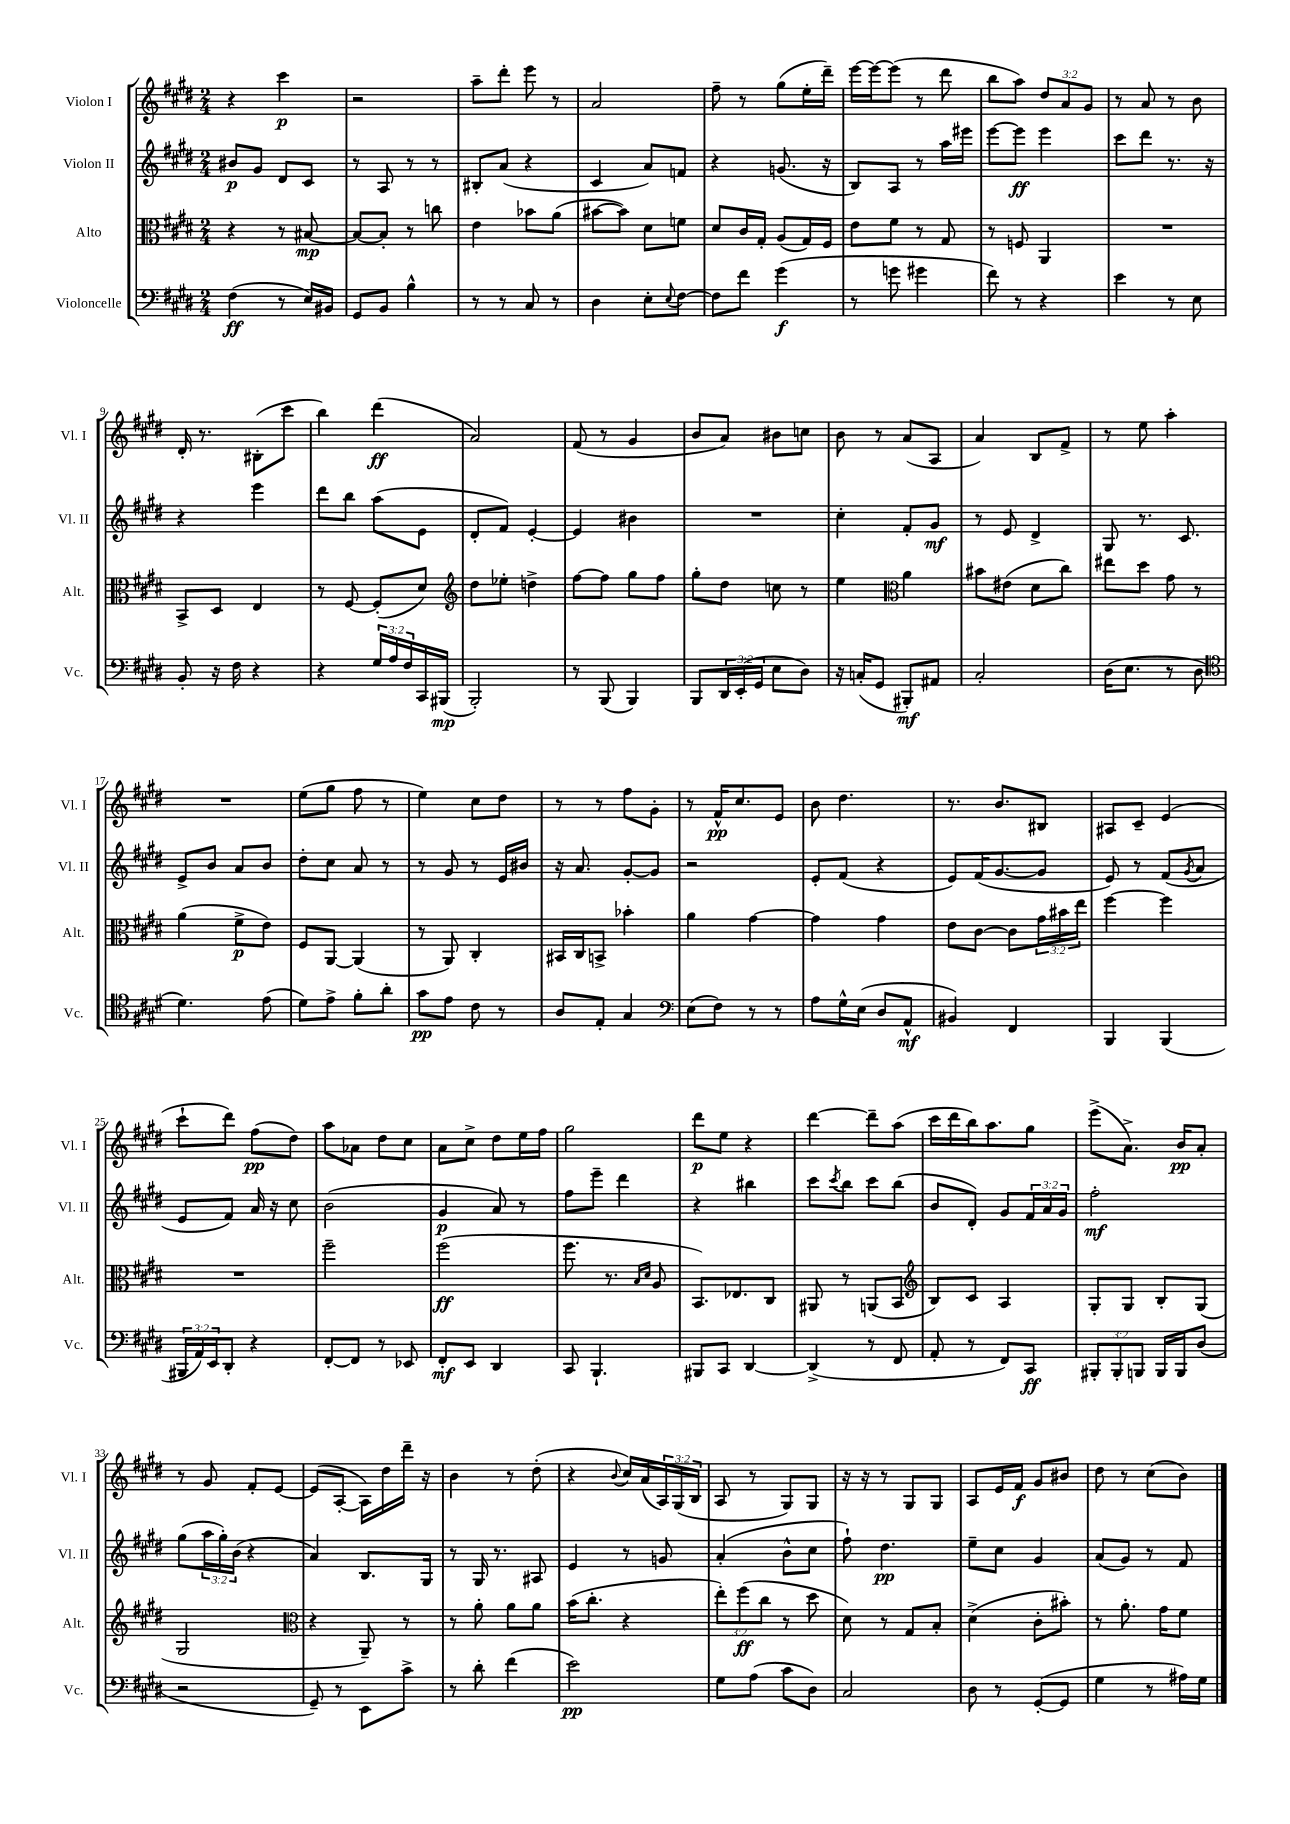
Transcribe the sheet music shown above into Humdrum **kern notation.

**kern	**kern	**kern	**kern
*staff4	*staff3	*staff2	*staff1
*clefF4	*clefC3	*clefG2	*clefG2
*k[f#c#g#d#]	*k[f#c#g#d#]	*k[f#c#g#d#]	*k[f#c#g#d#]
*M2/4	*M2/4	*M2/4	*M2/4
(4F#\	4r	8b#/L	4r
.	.	8g#/J	.
8r	8r	8d#/L	4ccc#\
16E/LL)	[8B#/	8c#/J	.
16BB#/JJ	.	.	.
=	=	=	=
8GG#/L	8B#/_L	8r	2r
8BB/J	8B#'/]J	8A/	.
4B^^\	8r	8r	.
.	8cc\	8r	.
=	=	=	=
8r	4e\	8B#'/L	8aa~\L
8r	.	(8a/J	8ddd#'\J
8C#/	8b-\L	4r	8eee\
8r	(8a\J	.	8r
=	=	=	=
4D#\	[8b#\L	4c#/	2a/
.	8b#\]J)	.	.
8E'\L	8d#\L	8a/L)	.
8qqE/	.	.	.
[8F#\J	8f\J	8f/J	.
=	=	=	=
8F#\]L	8d#/L	4r	8ff#~\
8f#\J	16c#/L	.	8r
.	16G#'/JJ	.	.
(4g#\	(8A/L	(8.g/	(8gg#\L
.	16G#/L)	.	16ee'\L
.	16F#/JJ	16r	16ddd#~\JJ)
=	=	=	=
8r	8e\L	8B/L)	[16eee\LL
.	.	.	16eee\_J
8g\	8f#\J	8A/J	(8eee\]J
4g#\	8r	8r	8r
.	8G#/	16aa\LL	8ddd#\
.	.	16eee#\JJ	.
=	=	=	=
8f#\)	8r	[8eee\L	8bb\L
8r	8F/	8eee\]J	8aa\J)
4r	4AA/	4eee\	12dd#/L
.	.	.	12a/
.	.	.	12g#/J
=	=	=	=
4e\	2r	8ccc#\L	8r
.	.	8ddd#\J	8a/
8r	.	8.r	8r
8E\	.	.	8b\
.	.	16r	.
=	=	=	=
8BB'/	8BB^/L	4r	16d#'/
.	.	.	8.r
16r	8D#/J	.	.
16F#\	.	.	.
4r	4E/	4eee\	(8B#'\L
.	.	.	8ccc#\J
=	=	=	=
4r	8r	8ddd#\L	4bb\)
.	[8F#/	8bb\J	.
24G#/LL	(8F#'/]L	(8aa\L	(4ddd#\
24A/	.	.	.
24F#/	.	.	.
16CC#/	8d#/J)	8e\J	.
(16BBB#/JJ	.	.	.
=	=	=	=
*	*clefG2	*	*
2BBB'/)	8dd#\L	8d#'/L	2a/)
.	8ee-'\J	8f#/J)	.
.	4dd^\	[4e'/	.
=	=	=	=
8r	[8ff#\L	4e/]	(8f#/
(8BBB/	8ff#\]J	.	8r
4BBB/)	8gg#\L	4b#\	4g#/
.	8ff#\J	.	.
=	=	=	=
8BBB/L	8gg#'\L	2r	8b/L
24DD#/L	8dd#\J	.	8a/J)
(24EE'/	.	.	.
24GG#/JJ	.	.	.
8E\L	8cc\	.	8b#\L
8D#\J)	8r	.	8cc\J
=	=	=	=
16r	4ee\	4cc#'\	8b\
(16C'/LK	.	.	.
8GG#/J	.	.	8r
*	*clefC3	*	*
8BBB#'/L)	4a\	8f#'/L	(8a/L
8AA#/J	.	8g#/J	8A/J
=	=	=	=
2C#'/	8b#\L	8r	4a/)
.	(8e#\J	8e/	.
.	8d#\L	4d#^/	8B/L
.	8cc#\J)	.	8f#^/J
=	=	=	=
(16D#\LK	8ee#\L	8G#/	8r
8.E\J	.	.	.
.	8dd#\J	8.r	8ee\
8r	8g#\	.	4aa'\
.	.	8.c#/	.
8D#\	8r	.	.
=	=	=	=
*clefC4	*	*	*
4.d#\)	(4a\	8e^/L	2r
.	.	8b/J	.
.	8f#^\L	8a/L	.
(8e\	8e\J)	8b/J	.
=	=	=	=
8d#\L)	8F#/L	8dd#'\L	(8ee\L
8e^\J	[8AA/J	8cc#\J	8gg#\J
8f#'\L	(4AA/]	8a/	8ff#\
8a'\J	.	8r	8r
=	=	=	=
8g#\L	8r	8r	4ee\)
8e\J	8AA/)	8g#/	.
8c#\	4C#'/	8r	8cc#\L
8r	.	16e/LL	8dd#\J
.	.	16b#/JJ	.
=	=	=	=
8A/L	16BB#/LL	16r	8r
.	16C#/J	8.a/	.
8E'/J	8BB^/J	.	8r
4G#/	4b-'\	[8g#'/L	8ff#\L
.	.	8g#/]J	8g#'\J
=	=	=	=
*clefF4	*	*	*
(8E\L	4a\	2r	8r
8F#\J)	.	.	16f#^^/LK
.	.	.	8.cc#/
8r	[4g#\	.	.
8r	.	.	8e/J
=	=	=	=
8A\L	4g#\]	8e'/L	8b\
16G#^^\L	.	(8f#/J	4.dd#\
(16E\JJ	.	.	.
8D#/L	4g#\	4r	.
8AA^^/J	.	.	.
=	=	=	=
4BB#/)	8e\L	8e/L)	8.r
.	[8c#\J	(16f#/K	.
.	.	[8.g#/	8.b/L
4FF#/	8c#\]L	.	.
.	24g#\L	8g#/]J	8B#/J
.	24b#\	.	.
.	24ee\JJ	.	.
=	=	=	=
4BBB/	[4ff#\	8e/)	8A#/L
.	.	8r	8c#~/J
(4BBB/	4ff#\]	(8f#/L	(4e/
.	.	8qg#/	.
.	.	8a/J	.
=	=	=	=
24BBB#/LL	2r	8e/L	8ccc#`\L
24AA/)	.	.	.
24EE/J	.	.	.
8DD#'/J	.	8f#/J)	8ddd#\J)
4r	.	16a/	(8ff#\L
.	.	16r	.
.	.	8cc#\	8dd#\J)
=	=	=	=
[8FF#'/L	2ff#~\	(2b\	8aa\L
8FF#/]J	.	.	8a-\J
8r	.	.	8dd#\L
8EE-/	.	.	8cc#\J
=	=	=	=
8FF#'/L	(2ff#\	4g#/	8a\L
8EE/J	.	.	8cc#^\J
4DD#/	.	8a/)	8dd#\L
.	.	8r	16ee\L
.	.	.	16ff#\JJ
=	=	=	=
8CC#/	8.ff#\	8ff#\L	2gg#\
4.BBB`/	.	8eee~\J	.
.	8.r	.	.
.	.	4ddd#\	.
.	16qqB/LL	.	.
.	16qqd#/JJ	.	.
.	8A/	.	.
=	=	=	=
8BBB#/L	8.BB/L)	4r	8ddd#\L
8CC#/J	.	.	8ee\J
.	8.E-/	.	.
[4DD#/	.	4bb#\	4r
.	8C#/J	.	.
=	=	=	=
(4DD#^/]	8AA#/	8ccc#\L	[4ddd#\
.	.	8qccc#/	.
.	8r	8bb\J	.
8r	(8AA/L	8ccc#\L	8ddd#~\]L
8FF#/	8BB/J	(8bb\J	(8aa\J
=	=	=	=
*	*clefG2	*	*
8AA'/	8B/L)	8b/L	16ccc#\LL
.	.	.	16ddd#\
8r	8c#/J	8d#'/J)	16bb\J)
.	.	.	8.aa\
8FF#/L)	4A/	8g#/L	.
8CC#/J	.	24f#/L	8gg#\J
.	.	24a/	.
.	.	24g#/JJ	.
=	=	=	=
12BBB#'/L	8G#'/L	2ff#'\	(8eee^\L
12BBB#'/	.	.	.
.	8G#/J	.	8.a^\J)
12BBB/J	.	.	.
16BBB/LL	8B'/L	.	.
16BBB/J	.	.	16b/LK
(8D#/J	(8G#/J	.	8a'/J
=	=	=	=
2r	2G#/	(8gg#\L	8r
.	.	24aa\L	8g#/
.	.	24gg#'\)	.
.	.	(24b\JJ	.
.	.	4r	8f#'/L
.	.	.	[8e/J
=	=	=	=
*	*clefC3	*	*
8GG#~/)	4r	4a/)	(8e/]L
8r	.	.	[8A'/J
8EE\L	8AA~/)	8.B/L	16A\]LL)
.	.	.	16dd#\
8c#^\J	8r	.	16ddd#~\JJ
.	.	16G#/Jk	16r
=	=	=	=
8r	8r	8r	4b\
8d#'\	8a'\	16G#/	.
.	.	8.r	.
(4f#\	8a\L	.	8r
.	8a\J	8A#/	(8dd#'\
=	=	=	=
2e\)	(16b\LK	4e/	4r
.	8.cc#'\J	.	.
.	.	.	8qqb/
.	4r	8r	16cc#/LL)
.	.	.	(16a/
.	.	8g/	24A/)
.	.	.	(24G#/
.	.	.	24B/JJ
=	=	=	=
8G#\L	12ee'\L)	(4a'/	8A/
.	(12ff#\	.	.
(8A\J	.	.	8r
.	12cc#\J	.	.
8c#\L	8r	8b^^\L	8G#/L)
8D#\J)	8dd#\	8cc#\J	8G#/J
=	=	=	=
2C#/	8d#\)	8ff#`\)	16r
.	.	.	16r
.	8r	4.dd#\	8r
.	8G#/L	.	8G#/L
.	8B'/J	.	8G#/J
=	=	=	=
8D#\	(4d#^\	8ee~\L	8A/L
8r	.	8cc#\J	16e/L
.	.	.	16f#/JJ
([8GG#'/L	8c#'\L	4g#/	8g#/L
8GG#/]J	8b#'\J)	.	8b#/J
=	=	=	=
4G#\	8r	(8a/L	8dd#\
.	8.a'\	8g#/J)	8r
8r	.	8r	(8cc#\L
.	16g#\LK	.	.
16A#\LL)	8f#\J	8f#/	8b\J)
16G#\JJ	.	.	.
==	==	==	==
*-	*-	*-	*-
